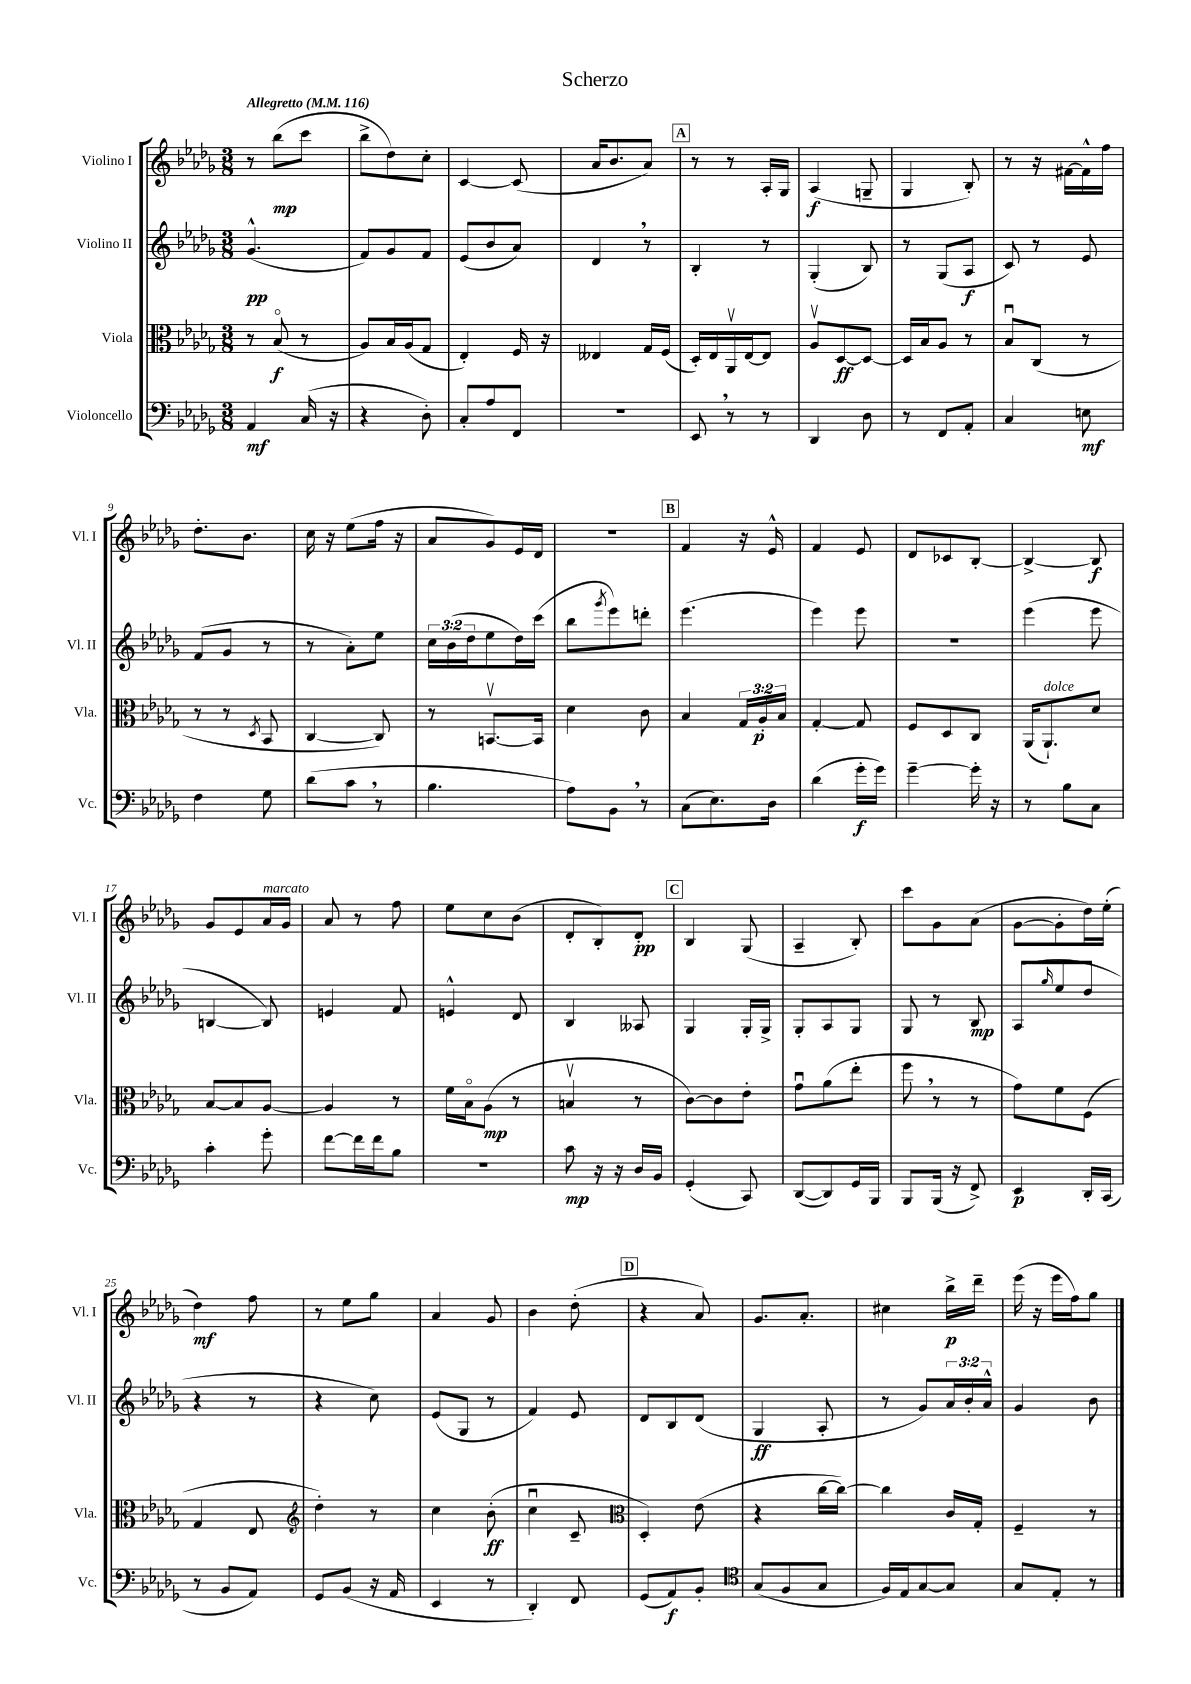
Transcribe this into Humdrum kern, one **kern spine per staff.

**kern	**dynam	**kern	**dynam	**kern	**dynam	**kern	**dynam
*part4	*part4	*part3	*part3	*part2	*part2	*part1	*part1
*staff4	*staff4	*staff3	*staff3	*staff2	*staff2	*staff1	*staff1
*I"Violoncello	*	*I"Viola	*	*I"Violino II	*	*I"Violino I	*
*I'Vc.	*	*I'Vla.	*	*I'Vl. II	*	*I'Vl. I	*
*clefF4	*	*clefC3	*	*clefG2	*	*clefG2	*
*k[b-e-a-d-g-]	*	*k[b-e-a-d-g-]	*	*k[b-e-a-d-g-]	*	*k[b-e-a-d-g-]	*
*M3/8	*	*M3/8	*	*M3/8	*	*M3/8	*
*MM116	*	*MM116	*	*MM116	*	*MM116	*
=1	=1	=1	=1	=1	=1	=1	=1
!	!	!	!	!	!	!LO:TX:a:B:t=Allegretto	!
4AA-/	mf	8r	.	(4.g-^^/	pp	8r	.
.	.	(8B-/	f	.	.	(8bb-\L	mp
(16C/	.	8r	.	.	.	8ccc\J	.
16r	.	.	.	.	.	.	.
=2	=2	=2	=2	=2	=2	=2	=2
4r	.	8A-/L)	.	8f/L)	.	8bb-^\L	.
.	.	16B-/L	.	8g-/	.	8dd-\)	.
.	.	(16A-/J	.	.	.	.	.
8D-'\)	.	8G-/J	.	8f/J	.	8cc'\J	.
=3	=3	=3	=3	=3	=3	=3	=3
8C'/L	.	4E-'/)	.	(8e-/L	.	[4c/	.
8A-/	.	.	.	8b-/	.	.	.
8FF/J	.	16F/	.	8a-/J)	.	(8c/]	.
.	.	16r	.	.	.	.	.
=4	=4	=4	=4	=4	=4	=4	=4
4.r	.	4E--X/	.	4d-,/	.	16a-/KL	.
.	.	.	.	.	.	8.b-/	.
.	.	16G-/LL	.	8r	.	8a-/J)	.
.	.	(16F/JJ	.	.	.	.	.
!!LO:REH:place=s1:t=A
=5	=5	=5	=5	=5	=5	=5	=5
8EE-,/	.	16D-'/LL)	.	4B-'/	.	8r	.
.	.	16E-/	.	.	.	.	.
8r	.	16AA-v/	.	.	.	8r	.
.	.	[16E-/J	.	.	.	.	.
8r	.	8E-/J]	.	8r	.	16A-'/LL	.
.	.	.	.	.	.	16G-/JJ	.
=6	=6	=6	=6	=6	=6	=6	=6
4DD-/	.	8A-v/L	.	(4G-'/	.	(4A-/	f
.	.	[8D-/	ff	.	.	.	.
8D-\	.	8D-/J_	.	8B-/)	.	8Gn~/	.
=7	=7	=7	=7	=7	=7	=7	=7
8r	.	16D-/LL]	.	8r	.	4G-/	.
.	.	16B-/J	.	.	.	.	.
8FF/L	.	8A-/J	.	(8G-/L	.	.	.
8AA-'/J	.	8r	.	8A-/J	f	8B-'/)	.
=8	=8	=8	=8	=8	=8	=8	=8
4C/	.	8B-u/L	.	8c/)	.	8r	.
.	.	(8C/J	.	8r	.	16r	.
.	.	.	.	.	.	[16f#X\LL	.
8En\	mf	8r	.	8e-/	.	16f#^^\]	.
.	.	.	.	.	.	16ff\JJ	.
!!LO:LB:g=z
=9	=9	=9	=9	=9	=9	=9	=9
4F\	.	8r	.	(8f/L	.	8.dd-'\L	.
.	.	8r	.	8g-/J	.	.	.
.	.	.	.	.	.	8.b-\J	.
.	.	8qD-/	.	.	.	.	.
8G-\	.	8BB-/	.	8r	.	.	.
=10	=10	=10	=10	=10	=10	=10	=10
(8d-\L	.	[4C/	.	8r	.	16cc\	.
.	.	.	.	.	.	16r	.
8c,\J	.	.	.	8a-'\L)	.	(8ee-\L	.
8r	.	8C/])	.	8ee-\J	.	16ff\Jk	.
.	.	.	.	.	.	16r	.
=11	=11	=11	=11	=11	=11	=11	=11
4.B-\	.	8r	.	24cc\LL	.	8a-/L	.
.	.	.	.	(24b-\	.	.	.
.	.	.	.	24dd-\J	.	.	.
.	.	[8.BBnv/L	.	8ee-\	.	8g-/)	.
.	.	.	.	16dd-\L)	.	16e-/L	.
.	.	16BB/Jk]	.	(16ccc\JJ	.	16d-/JJ	.
=12	=12	=12	=12	=12	=12	=12	=12
8A-\L)	.	4d-\	.	8bb-\L	.	4.r	.
.	.	.	.	8qggg-/	.	.	.
8BB-,\J	.	.	.	8eee-\)	.	.	.
8r	.	8c\	.	8dddn'\J	.	.	.
!!LO:REH:place=s1:t=B
=13	=13	=13	=13	=13	=13	=13	=13
(8C\L	.	4B-/	.	(4.eee-\	.	4f/	.
8.E-\)	.	.	.	.	.	.	.
.	.	24G-/LL	.	.	.	16r	.
.	.	24A-'/	p	.	.	.	.
16D-\Jk	.	.	.	.	.	16e-^^/	.
.	.	24B-/JJ	.	.	.	.	.
=14	=14	=14	=14	=14	=14	=14	=14
(4d-\	.	[4G-'/	.	4eee-\)	.	4f/	.
16g-'\LL	f	8G-/]	.	8eee-\	.	8e-/	.
16g-\JJ)	.	.	.	.	.	.	.
=15	=15	=15	=15	=15	=15	=15	=15
[4g-~\	.	8F/L	.	4.r	.	8d-/L	.
.	.	8D-/	.	.	.	8c-X/	.
16g-'\]	.	8C/J	.	.	.	[8B-'/J	.
16r	.	.	.	.	.	.	.
=16	=16	=16	=16	=16	=16	=16	=16
8r	.	(16AA-/KL	.	(4eee-\	.	4B-^/_	.
!	!	!LO:TX:a:i:t=dolce	!	!	!	!	!
.	.	8.AA-`/)	.	.	.	.	.
8B-\L	.	.	.	.	.	.	.
8C\J	.	8d-/J	.	8eee-\	.	8B-/]	f
!!LO:LB:g=z
=17	=17	=17	=17	=17	=17	=17	=17
4c'\	.	[8B-/L	.	[4Bn/	.	8g-/L	.
.	.	8B-/]	.	.	.	8e-/	.
!	!	!	!	!	!	!LO:TX:a:i:t=marcato	!
8g-'\	.	[8A-/J	.	8B/])	.	16a-/L	.
.	.	.	.	.	.	16g-/JJ	.
=18	=18	=18	=18	=18	=18	=18	=18
[8f\L	.	4A-/]	.	4en/	.	8a-/	.
16f\L]	.	.	.	.	.	8r	.
16f\J	.	.	.	.	.	.	.
8B-\J	.	8r	.	8f/	.	8ff\	.
=19	=19	=19	=19	=19	=19	=19	=19
4.r	.	16f\LL	.	4en^^/	.	8ee-\L	.
.	.	16B-\J	.	.	.	.	.
.	.	(8A-\J	mp	.	.	8cc\	.
.	.	8r	.	8d-/	.	(8b-\J	.
=20	=20	=20	=20	=20	=20	=20	=20
8c\	mp	4Bnv/	.	4B-/	.	8d-'/L	.
16r	.	.	.	.	.	8B-'/)	.
16r	.	.	.	.	.	.	.
16D-/LL	.	8r	.	8A--X/	.	8d-'/J	pp
16BB-/JJ	.	.	.	.	.	.	.
!!LO:REH:place=s1:t=C
=21	=21	=21	=21	=21	=21	=21	=21
(4GG-'/	.	[8c\L)	.	4G-/	.	4B-/	.
.	.	8c\]	.	.	.	.	.
8CC/)	.	8e-'\J	.	16G-'/LL	.	(8G-/	.
.	.	.	.	16G-^/JJ	.	.	.
=22	=22	=22	=22	=22	=22	=22	=22
([8DD-/L	.	8g-u\L	.	8G-'/L	.	4A-~/	.
8DD-/])	.	(8a-\	.	8A-/	.	.	.
16GG-/L	.	8ee-'\J	.	8G-/J	.	8B-'/)	.
16BBB-/JJ	.	.	.	.	.	.	.
=23	=23	=23	=23	=23	=23	=23	=23
8BBB-/L	.	8ff,\	.	8G-/	.	8ccc\L	.
(16BBB-/Jk	.	8r	.	8r	.	8g-\	.
16r	.	.	.	.	.	.	.
8FF^/)	.	8r	.	8B-/	mp	(8a-\J	.
=24	=24	=24	=24	=24	=24	=24	=24
4EE-/	p	8g-\L)	.	(8A-/L	.	[8g-\L	.
.	.	.	.	16qqgg-/	.	.	.
.	.	8f\	.	8ee-/	.	8g-'\]	.
16DD-'/LL	.	(8F\J	.	8dd-/J	.	16dd-\L)	.
(16CC/JJ	.	.	.	.	.	(16ee-'\JJ	.
!!LO:LB:g=z
=25	=25	=25	=25	=25	=25	=25	=25
8r	.	4G-/	.	4r	.	4dd-\)	mf
8BB-/L	.	.	.	.	.	.	.
8AA-/J)	.	8E-/	.	8r	.	8ff\	.
=26	=26	=26	=26	=26	=26	=26	=26
*	*	*clefG2	*	*	*	*	*
8GG-/L	.	4dd-'\)	.	4r	.	8r	.
(8BB-/J	.	.	.	.	.	8ee-\L	.
16r	.	8r	.	8cc\)	.	8gg-\J	.
16AA-/	.	.	.	.	.	.	.
=27	=27	=27	=27	=27	=27	=27	=27
4EE-/	.	4cc\	.	(8e-/L	.	4a-/	.
.	.	.	.	8G-/J	.	.	.
8r	.	(8b-'\	ff	8r	.	8g-/	.
=28	=28	=28	=28	=28	=28	=28	=28
4DD-'/)	.	4ccu\	.	4f/)	.	4b-\	.
8FF/	.	8c~/	.	8e-/	.	(8dd-'\	.
!!LO:REH:place=s1:t=D
=29	=29	=29	=29	=29	=29	=29	=29
*	*	*clefC3	*	*	*	*	*
(8GG-/L	.	4D-'/)	.	8d-/L	.	4r	.
8AA-/)	f	.	.	8B-/	.	.	.
8BB-'/J	.	(8e-\	.	(8d-/J	.	8a-/)	.
=30	=30	=30	=30	=30	=30	=30	=30
*clefC4	*	*	*	*	*	*	*
(8G-/L	.	4r	.	4G-/	ff	8.g-/L	.
8F/	.	.	.	.	.	.	.
.	.	.	.	.	.	8.a-'/J	.
8G-/J	.	[16cc\LL	.	8A-'/	.	.	.
.	.	16cc\JJ_)	.	.	.	.	.
=31	=31	=31	=31	=31	=31	=31	=31
16F/LL)	.	4cc\]	.	8r	.	4cc#X\	.
16E-/J	.	.	.	.	.	.	.
[8G-/	.	.	.	8g-/L)	.	.	.
8G-/J]	.	16c/LL	.	24a-/L	.	16bb-^\LL	p
.	.	.	.	24b-'/	.	.	.
.	.	16G-'/JJ	.	.	.	16ddd-~\JJ	.
.	.	.	.	24a-^^/JJ	.	.	.
=32	=32	=32	=32	=32	=32	=32	=32
8G-/L	.	4F~/	.	4g-/	.	(16eee-\	.
.	.	.	.	.	.	16r	.
8E-'/J	.	.	.	.	.	16eee-\LL	.
.	.	.	.	.	.	16ff\J)	.
8r	.	8r	.	8b-\	.	8gg-\J	.
==	==	==	==	==	==	==	==
*-	*-	*-	*-	*-	*-	*-	*-
